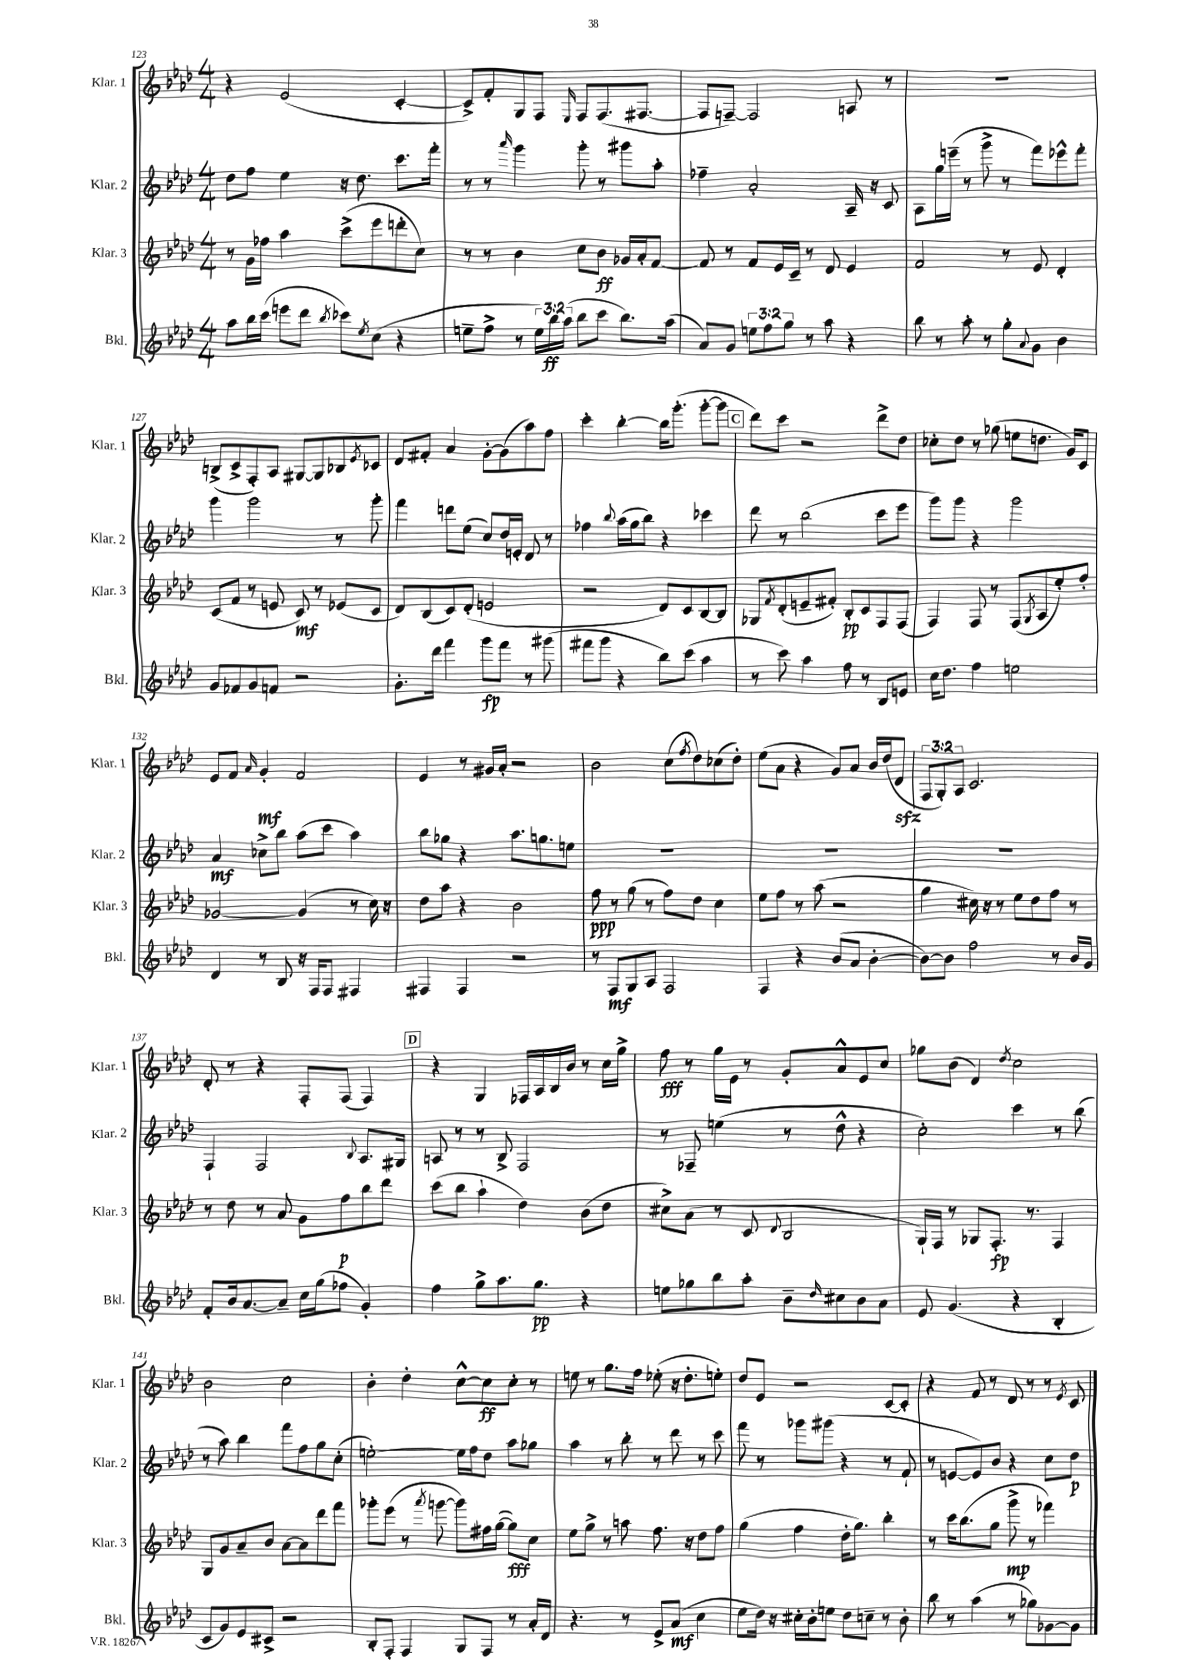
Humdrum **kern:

**kern	**kern	**kern	**kern
*staff4	*staff3	*staff2	*staff1
*clefG2	*clefG2	*clefG2	*clefG2
*k[b-e-a-d-]	*k[b-e-a-d-]	*k[b-e-a-d-]	*k[b-e-a-d-]
*M4/4	*M4/4	*M4/4	*M4/4
8aa-	8r	8dd-	4r
16bb-	16g	8ff	.
(16ccc	16ff-	.	.
8eee	4aa-	4ee-	(2e-
8ddd-	.	.	.
8qbb-	.	.	.
8ccc-)	(8ccc^	16r	.
.	.	8.dd-	.
8qee-	.	.	.
(8cc	8eee-	.	.
4r	8ddd'	8.ccc	[4c'
.	8cc)	.	.
.	.	16fff'	.
=	=	=	=
8ee~	8r	8r	8c^])
8ff^	8r	8r	8f'
.	.	16qqaaa-	.
8r	4b-	4ggg	8G
24ee)	.	.	8F
24bb-	.	.	.
(24aa-	.	.	.
.	.	.	16qqE-
8bb-	8cc	8ggg'	8F
8ccc	8b-	8r	(8.F
8.bb-)	16g-	8ggg#	.
.	16a-'	.	[8.F#
.	[8f	8aa-'	.
(16aa-	.	.	.
=	=	=	=
8a-)	8f]	4ff-~	8F#]
8g	8r	.	[8F~)
12ee	8f	2a-'	2F]
12ff	.	.	.
.	16e-	.	.
12gg	.	.	.
.	16c~	.	.
8r	8r	.	.
8aa-	8d-	.	.
4r	4e-	16A-~	8A
.	.	16r	.
.	.	8c	8r
=	=	=	=
8bb-	2f	8A-	1r
8r	.	16gg	.
.	.	(16eee~	.
8aa-'	.	8r	.
8r	.	8ggg^	.
8gg'	8r	8r	.
8qqa-	.	.	.
8g	8e-	8fff)	.
4b-	4d-'	8eee-^^	.
.	.	8fff'	.
=	=	=	=
8g	(8c	4ggg	(8B^
8f-	8f	.	8c^
8g	8r	2ggg	8F')
8f	8e	.	8A-
2r	8c)	.	[8G#
.	8r	.	8G#]
.	(8e-	8r	8B-
.	.	.	8qe-
.	8c	8ggg'	8c-
=	=	=	=
8.g'	8d-)	4fff	8d-
.	(8B-	.	8f#'
16ddd-	.	.	.
4fff	8c)	8ddd	4a-
.	(8d-'	(8ee-	.
8ggg	2e	8cc)	[8g'
8fff	.	16dd-	(8g]
.	.	16e'	.
8r	.	8d-	8aa-)
(8ggg#	.	8r	8ff
=	=	=	=
8fff#	2r	4ff-	4ccc'
8ggg	.	.	.
.	.	8qqbb-	.
4r	.	(16aa-	[4bb-'
.	.	16gg	.
.	.	8bb-)	.
8bb-)	8d-)	4r	16bb-]
.	.	.	(8.ggg'
(8ccc	8c	.	.
4aa-	[8B-	4ccc-	[8ggg'
.	8B-]	.	8ggg]
=	=	=	=
8r	8G-	8ddd-	8ddd-)
.	8qf	.	.
8ccc)	(8d-'	8r	8ccc
4aa-	8e~	(2bb-	2r
.	8f#')	.	.
8ff	8B-'	.	.
8r	8c	.	.
8B-	8F	8ccc	8ddd-^
8e	(8F	8eee-	8dd-
=	=	=	=
16cc	4F)	8ggg)	8cc-'
8.dd-	.	.	.
.	.	8ggg	8dd-
4ff	8F	4r	8r
.	8r	.	(8gg-
2ee	(8F	2ggg	8ee
.	8qG	.	.
.	8A-	.	8.dd
.	8ee-')	.	.
.	.	.	16g)
.	8ff'	.	8c
=	=	=	=
4d-	[2g-	4a-	8e-
.	.	.	8f
.	.	.	16qqa-
8r	.	8cc-^	4g'
8B-	.	8bb-	.
16r	(4g-]	(8aa-	2f
16F	.	.	.
8F	.	8ccc	.
4F#	8r	4aa-)	.
.	16cc)	.	.
.	16r	.	.
=	=	=	=
4F#	8dd-	8bb-	4e-
.	8aa-	8gg-	.
4F#	4r	4r	8r
.	.	.	16g#
.	.	.	16a-'
2r	2b-	8.aa-	2r
.	.	8.gg	.
.	.	8ee	.
=	=	=	=
8r	8ff	1r	2b-
8F	8r	.	.
8G	(8gg	.	.
8A-	8r	.	.
2F	8ff)	.	(8cc
.	.	.	8qff
.	8dd-	.	8dd-)
.	4cc	.	(8cc-
.	.	.	8dd-')
=	=	=	=
4F	8ee-	1r	(8ee-
.	8ff	.	8a-
4r	8r	.	4r
.	(8aa-	.	.
(8b-	2r	.	8g)
8a-	.	.	8a-
[4b-'	.	.	16b-
.	.	.	(16dd-
.	.	.	8d-
=	=	=	=
8b-_)	4gg	1r	12F
.	.	.	12G')
8b-]	.	.	.
.	.	.	12A-
2ff	16cc#)	.	2.c
.	16r	.	.
.	8r	.	.
.	8ee-	.	.
.	8dd-	.	.
8r	8ff	.	.
16b-	8r	.	.
16g	.	.	.
=	=	=	=
8f'	8r	4F`	8d-'
16b-	8dd-	.	8r
[8.a-	.	.	.
.	8r	2F	4r
8a-~]	8a-	.	.
16cc	8g	.	8F'
(16gg	.	.	.
8ff-	8ff	.	(8F
.	.	8qqB-	.
4g')	8bb-	8.A-	4F)
.	8ddd-	.	.
.	.	16G#	.
=	=	=	=
4ff	(8ccc	8A	4r
.	8bb-	8r	.
8gg^	4aa-`	8r	4G
8.aa-	.	8B-^	.
.	4dd-)	2F	16F-
8.gg	.	.	16A-
.	.	.	16B-
.	.	.	16b-
4r	(8b-	.	8r
.	8dd-	.	16cc
.	.	.	16gg^
=	=	=	=
8ee	8cc#^)	8r	8ff
8gg-	(8a-	8F-~	8r
8bb-	8r	(4ee	16gg
.	.	.	16e-
8aa-'	8c	.	8r
.	8qqd-	.	.
8b-~	2B-	8r	8g'
16qqdd-	.	.	.
8cc#	.	8dd-^^	8a-^^
8b-	.	4r	8e-
8a-	.	.	8cc
=	=	=	=
8e-	16G`)	2cc')	8gg-
.	16F	.	.
(4.g	8r	.	(8b-
.	8G-	.	4d-)
.	8.F'	.	.
.	.	.	8qdd-
4r	.	4ccc	2cc
.	8.r	.	.
4B-'	4F	8r	.
.	.	(8bb-	.
=	=	=	=
8c	8G	8r	2b-
8g)	8g	8aa-)	.
8e-	8a-~	4bb-	.
8c#^	8b-	.	.
2r	[8a-	8fff	2cc
.	8a-]	8ff	.
.	8ddd-	8gg	.
.	8fff	(8cc'	.
=	=	=	=
8B-'	8ggg-'	[2ee')	4b-'
8F'	(8eee-	.	.
4F	8r	.	4dd-'
.	8qaaa-	.	.
.	[8ggg	.	.
8G	8ggg])	16ee]	[8cc^^
.	.	16ff	.
8F	16ff#	8dd-	8cc]
.	([16gg	.	.
8r	8gg])	8aa-	8cc'
16a-'	8cc	8gg-	8r
16d-	.	.	.
=	=	=	=
4.r	8ee-	4aa-	8ee
.	8gg^	.	8r
.	8r	8r	8.gg
8r	8aa	8bb-'	.
.	.	.	16ff
8e-^	8.ff	8r	(8ee-'
(8a-	.	8ddd-	16r
.	16r	.	8.dd-'
4cc	8dd-	8r	.
.	8ff	8ccc	8ee')
=	=	=	=
8ee-	(4gg	8fff	8dd-
16dd-)	.	8r	8e-
16r	.	.	.
16cc#'	4ff	8ggg-	2r
16b-'	.	.	.
8ee	.	(8ggg#	.
8dd-	16dd-'	4r	.
.	8.gg)	.	.
8cc~	.	.	.
8r	4bb-'	8r	[8c
8b-'	.	8f`	8c']
=	=	=	=
8bb-	8r	8r	4r
8r	16ccc	[8e	.
.	(8.bb-	.	.
(4aa-	.	8e])	8f
.	8gg	8b-	8r
8r	8ggg^	4r	8d-
8gg-)	8r	.	8r
[8g-	4fff-)	8cc	8r
.	.	.	8qe-
8g-]	.	8dd-	8c
==	==	==	==
*-	*-	*-	*-
